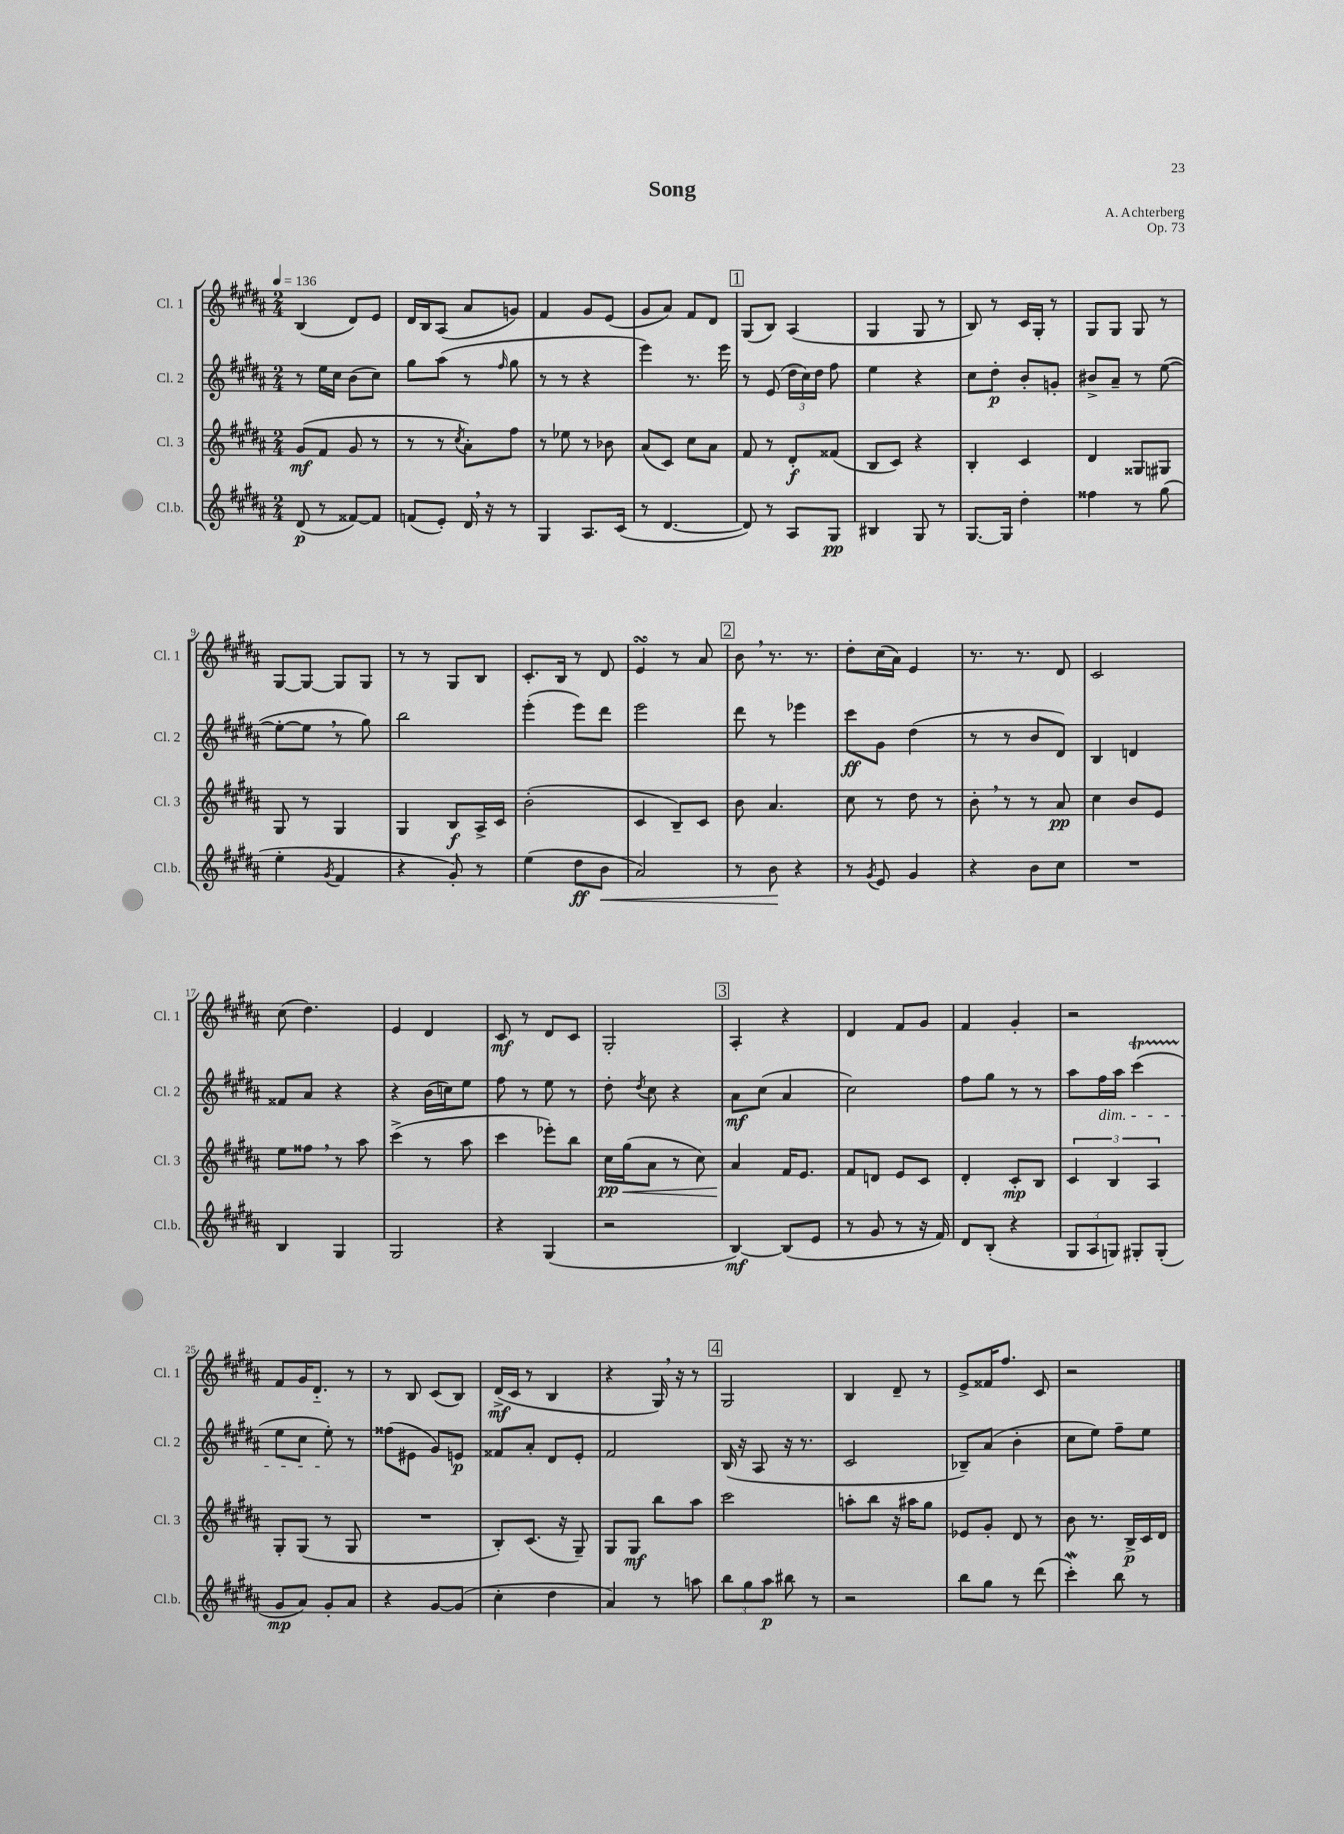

**kern	**kern	**kern	**kern
*staff4	*staff3	*staff2	*staff1
*clefG2	*clefG2	*clefG2	*clefG2
*k[f#c#g#d#a#]	*k[f#c#g#d#a#]	*k[f#c#g#d#a#]	*k[f#c#g#d#a#]
*M2/4	*M2/4	*M2/4	*M2/4
*MM136	*MM136	*MM136	*MM136
(8d#/	(8g#/L	8r	(4B/
8r	8f#/J	16ee\LL	.
.	.	16cc#\JJ	.
[8f##/L)	8g#/	(8b\L	8d#/L)
8f##/]J	8r	8cc#\J)	8e/J
=	=	=	=
(8f/L	8r	8gg#\L	16d#/LL
.	.	.	16B/J
8e'/J)	8r	(8aa#\J	(8A#/J
.	8qcc#/	.	.
16d#/	8a#'\L)	8r	8a#/L
16r	.	.	.
.	.	16qqff#/	.
8r	8ff#\J	8gg#\	8g/J)
=	=	=	=
4G#/	8r	8r	4f#/
.	8ee-\	8r	.
8.A#/L	8r	4r	8g#/L
.	8b-\	.	(8e/J
(16c#/Jk	.	.	.
=	=	=	=
8r	(8a#/L	4eee\)	8g#/L
[4.d#/	8c#/J)	.	8a#/J)
.	8cc#\L	8.r	8f#/L
.	8a#\J	.	8d#/J
.	.	16eee\	.
=	=	=	=
8d#/])	8f#/	8r	(8G#/L
8r	8r	(8e/	8B/J)
8A#/L	8d#'/L	24dd#\LL	(4A#/
.	.	24cc#\)	.
.	.	24dd#\JJ	.
8G#/J	(8f##/J	8ff#\	.
=	=	=	=
4B#/	8B/L	4ee\	4G#/
.	8c#/J)	.	.
8G#/	4r	4r	8G#/
8r	.	.	8r
=	=	=	=
[8.G#/L	4B'/	8cc#\L	8B/)
.	.	8dd#'\J	8r
16G#/]Jk	.	.	.
4dd#'\	4c#/	8b'/L	16c#/LL
.	.	.	16G#'/JJ
.	.	8g'/J	8r
=	=	=	=
4ff##\	4d#/	8b#^/L	8G#/L
.	.	8a#~/J	8G#/J
8r	8G##/L	8r	8G#/
(8gg#\	8G#/J	([8ee\	8r
=	=	=	=
4ee'\	8G#/	8ee'\_L	[8G#/L
.	8r	8ee\]J	8G#/_J
8qg#/	.	.	.
4f#/	4G#/	8r	8G#/]L
.	.	8gg#\)	8G#/J
=	=	=	=
4r	4G#/	2bb\	8r
.	.	.	8r
8g#'/)	8B/L	.	8G#/L
8r	16A#^/L	.	8B/J
.	16c#/JJ	.	.
=	=	=	=
(4ee\	(2b'\	(4eee'\	8.c#'/L
.	.	.	16B/Jk
8dd#\L	.	8eee\L)	8r
8b\J	.	8ddd#\J	8d#/
=	=	=	=
2a#/)	4c#/	2eee\	4e/
.	8B~/L)	.	8r
.	8c#/J	.	8a#/
=	=	=	=
8r	8b\	8ddd#\	8b\
8b\	4.a#/	8r	8.r
4r	.	4eee-\	.
.	.	.	8.r
=	=	=	=
8r	8cc#\	8ccc#\L	8dd#'\L
8qg#/	.	.	.
8e/	8r	8g#\J	(16cc#\L
.	.	.	16a#\JJ)
4g#/	8dd#\	(4dd#\	4e/
.	8r	.	.
=	=	=	=
4r	8b'\	8r	8.r
.	8r	8r	.
.	.	.	8.r
8b\L	8r	8b/L	.
8cc#\J	8a#/	8d#/J)	8d#/
=	=	=	=
2r	4cc#\	4B/	2c#/
.	8b/L	4d/	.
.	8e/J	.	.
=	=	=	=
4B/	8ee\L	8f##/L	(8cc#\
.	8ff##\J	8a#/J	4.dd#\)
4G#/	8r	4r	.
.	8aa#\	.	.
=	=	=	=
2G#/	(4ccc#^\	4r	4e/
.	8r	(16b\LL	4d#/
.	.	16cc\J)	.
.	8aa#\	8ee\J	.
=	=	=	=
4r	4ccc#\	8ff#\	8c#/
.	.	8r	8r
(4G#/	8eee-'\L)	8ee\	8d#/L
.	8bb\J	8r	8c#/J
=	=	=	=
2r	16cc#\LL	8dd#'\	2G#'/
.	(16gg#\J	.	.
.	.	8qdd#/	.
.	8a#\J	8cc#\	.
.	8r	4r	.
.	8cc#\)	.	.
=	=	=	=
[4B/)	4a#/	8a#\L	4A#'/
.	.	(8cc#\J	.
(8B/]L	16f#/LK	4a#/	4r
.	8.e/J	.	.
8e/J	.	.	.
=	=	=	=
8r	8f#/L	2cc#\)	4d#/
8g#/	8d/J	.	.
8r	8e/L	.	8f#/L
16r	8c#/J	.	8g#/J
16f#/)	.	.	.
=	=	=	=
8d#/L	4d#'/	8ff#\L	4f#/
(8B'/J	.	8gg#\J	.
4r	8c#'/L	8r	4g#'/
.	8B/J	8r	.
=	=	=	=
12G#/L	6c#/	8aa#\L	2r
12A#/	.	.	.
.	.	16ff#\L	.
12G/J)	6B/	.	.
.	.	16aa#\JJ	.
8G#'/L	.	(4ccc#\	.
.	6A#/	.	.
(8G#'/J	.	.	.
=	=	=	=
8g#/L	8G#'/L	8ee\L	8f#/L
8a#/J)	(8G#/J	8cc#\J	16g#/K
.	.	.	8.d#'~/J
8g#'/L	8r	8ee'\)	.
8a#/J	8G#/	8r	8r
=	=	=	=
4r	2r	(8ff##\L	8r
.	.	8e#\J	8B/
[8g#/L	.	8g#/L)	(8c#/L
(8g#/]J	.	8e/J	8B/J)
=	=	=	=
4cc#'\	8B'/L)	8f##/L	(16d#^/LL
.	.	.	16c#/JJ
.	(8.c#/J	8a#'/J	8r
4dd#\	.	8d#/L	4B/
.	16r	.	.
.	8G#~/)	8e'/J	.
=	=	=	=
4a#/)	8G#/L	2f#/	4r
.	8G#/J	.	.
8r	8bb\L	.	16G#/)
.	.	.	16r
8aa\	8aa#\J	.	8r
=	=	=	=
12bb\L	2ccc#\	(16B/	2G#/
.	.	16r	.
12gg#\	.	.	.
.	.	8A#/	.
12aa#\J	.	.	.
8bb#\	.	16r	.
.	.	8.r	.
8r	.	.	.
=	=	=	=
2r	8aa'\L	2c#/	4B/
.	8bb\J	.	.
.	16r	.	8d#~/
.	16aa#\LK	.	.
.	8gg#\J	.	8r
=	=	=	=
8bb\L	8e-/L	8B-~/L)	8e^/L
8gg#\J	8g#'/J	(8a#/J	16f##/K
.	.	.	8.ff#/J
8r	8d#/	4b'\	.
(8ddd#\	8r	.	8c#/
=	=	=	=
4ccc#'\)	8b\	8cc#\L	2r
.	8.r	8ee\J)	.
8bb\	.	8ff#~\L	.
.	16B^/LL	.	.
8r	16c#/	8ee\J	.
.	16d#/JJ	.	.
==	==	==	==
*-	*-	*-	*-
